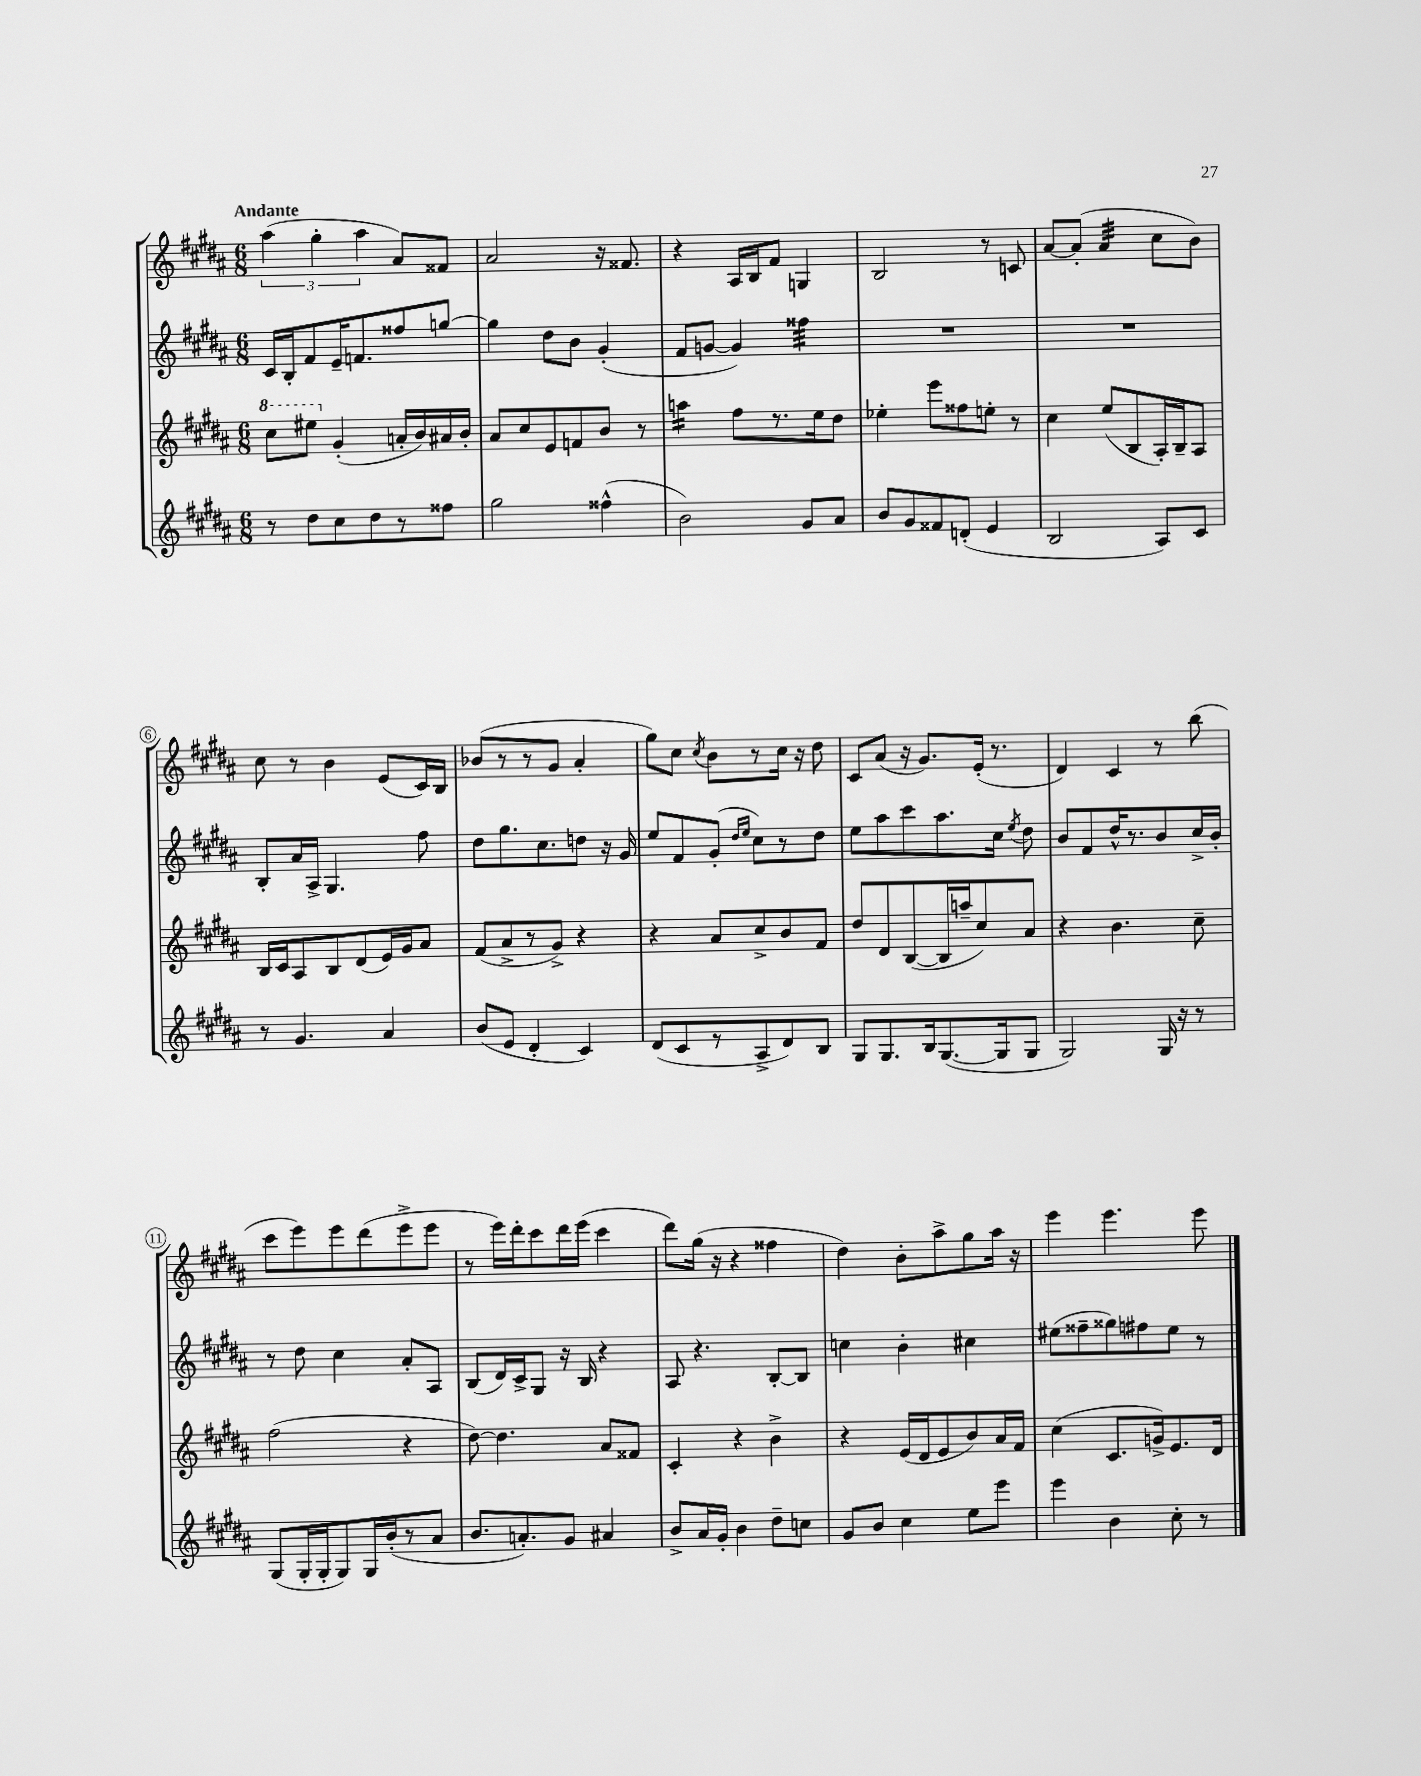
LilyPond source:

<<
\new StaffGroup <<
\new Staff = "s0" {
    \clef treble \key b \major \numericTimeSignature \time 6/8 \tempo "Andante"
    \autoBeamOff \tuplet 3/2 { ais''4( gis''4-. ais''4 } ais'8[) fisis'8] |
    ais'2 r16 fisis'8. |
    r4 ais16[ b16 fis'8] g4 |
    b2 r8 c'8 |
    ais'8[~ ais'8]-.( ais'4:32 cis''8[ b'8]) |
    cis''8 r8 b'4 e'8[( cis'16) b16] |
    bes'8[( r8 r8 gis'8] ais'4-. |
    gis''8[) cis''8] \acciaccatura { cis''8 } b'8[ r8 cis''16] r16 dis''8 |
    cis'8[ ais'8]( r16 gis'8.[) e'16]-.( r8. |
    dis'4) cis'4 r8 b''8( |
    cis'''8[ e'''8) e'''8 dis'''8( e'''8-> e'''8] |
    r8 e'''16[) dis'''16-. cis'''8 dis'''16 e'''16]( cis'''4 |
    dis'''8[) gis''16]( r16 r4 fisis''4 |
    dis''4) b'8[-. ais''8-> gis''8 ais''16] r16 |
    e'''4 e'''4. e'''8 \bar "|." |
}
\new Staff = "s1" {
    \clef treble \key b \major \numericTimeSignature \time 6/8
    \autoBeamOff cis'16[ b16-. fis'8 e'16-- f'8. fisis''8 g''8]~ |
    g''4 dis''8[ b'8] gis'4-.( |
    fis'8[ g'8]~ g'4) fisis''4:32 |
    R2. |
    R2. |
    b8[-. ais'16 ais16]-> gis4. fis''8 |
    dis''8[ gis''8. cis''8. d''8] r16 gis'16 |
    e''8[ fis'8 gis'8]-.( \grace { dis''16[ e''16] } cis''8[) r8 dis''8] |
    e''8[ ais''8 cis'''8 ais''8. cis''16] \acciaccatura { e''8 } dis''8 |
    b'8[ fis'8 dis''16-^ r8. b'8 cis''16-> b'16]-. |
    r8 dis''8 cis''4 ais'8[-. ais8] |
    b8[( dis'16) cis'16-> gis8] r16 b16 r4 |
    ais8 r4. b8[~-. b8] |
    c''4 b'4-. cis''4 |
    eis''8[( fisis''8-- gisis''8) fis''8 eis''8] r8 \bar "|." |
}
\new Staff = "s2" {
    \clef treble \key b \major \numericTimeSignature \time 6/8
    \autoBeamOff \ottava #1 cis'''8[ eis'''8] \ottava #0 gis'4-.( a'16[-. b'16) ais'16 b'16]-. |
    ais'8[ cis''8 e'8 f'8 b'8] r8 |
    a''4:16 fis''8[ r8. e''16 dis''8] |
    ees''4-. e'''8[ fisis''8 e''8]-. r8 |
    cis''4 e''8[( b8 ais16-.) b16-- ais8] |
    b16[ cis'16 ais8 b8 dis'8( e'16) gis'16 ais'8] |
    fis'8[( ais'8-> r8 gis'8]->) r4 |
    r4 ais'8[ cis''8-> b'8 fis'8] |
    dis''8[ dis'8 b8~( b16 a''16-- cis''8) ais'8] |
    r4 b'4. cis''8-- |
    fis''2( r4 |
    dis''8~) dis''4. ais'8[ fisis'8] |
    cis'4-. r4 b'4-> |
    r4 e'16[( dis'16 e'8 b'8) ais'16 fis'16] |
    cis''4( cis'8.[ g'16->) e'8. dis'16] \bar "|." |
}
\new Staff = "s3" {
    \clef treble \key b \major \numericTimeSignature \time 6/8
    \autoBeamOff r8 dis''8[ cis''8 dis''8 r8 fisis''8] |
    gis''2 fisis''4-^( |
    b'2) gis'8[ ais'8] |
    b'8[ gis'8 fisis'8 d'8]-.( e'4 |
    b2 ais8[) cis'8] |
    r8 gis'4. ais'4 |
    b'8[( e'8] dis'4-. cis'4) |
    dis'8[( cis'8 r8 ais8-> dis'8) b8] |
    gis8[ gis8. b16 gis8.~( gis16 gis8] |
    gis2) gis16 r16 r8 |
    gis8[( gis16-. gis16-. gis8) gis16 b'16-.( r8 ais'8] |
    b'8.[ a'8.-.) gis'8] ais'4 |
    b'8[-> ais'16 gis'16]-. b'4 dis''8[-- c''8] |
    gis'8[ b'8] cis''4 e''8[ e'''8] |
    e'''4 b'4 cis''8-. r8 \bar "|." |
}
>>
>>
\layout { \context { \Score \override BarNumber.stencil = #(make-stencil-circler 0.1 0.3 ly:text-interface::print) } }
